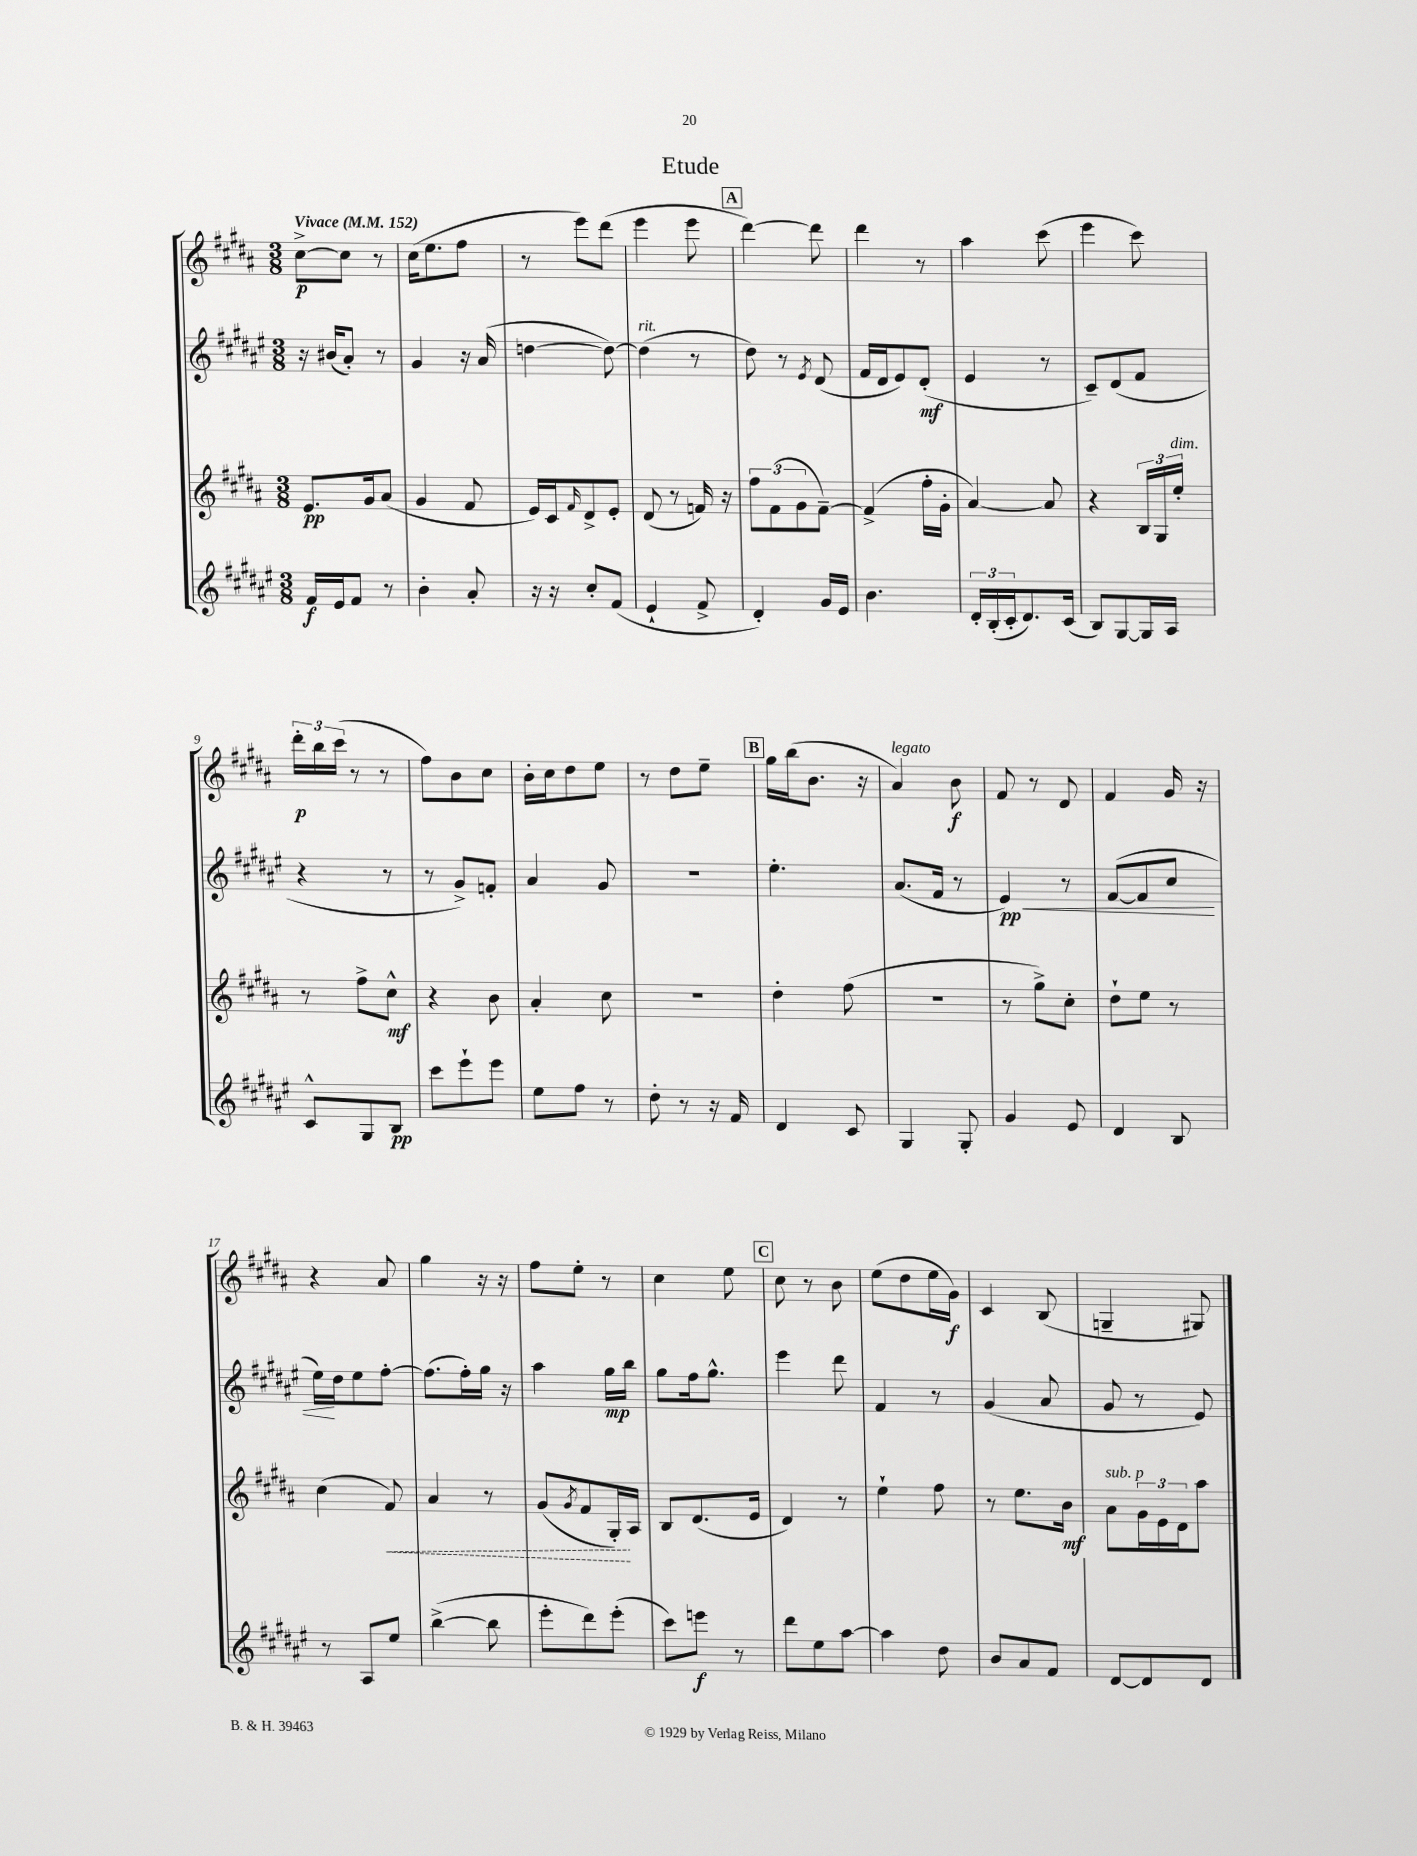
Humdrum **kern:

**kern	**kern	**kern	**kern
*staff4	*staff3	*staff2	*staff1
*clefG2	*clefG2	*clefG2	*clefG2
*k[f#c#g#d#a#e#]	*k[f#c#g#d#a#]	*k[f#c#g#d#a#e#]	*k[f#c#g#d#a#]
*M3/8	*M3/8	*M3/8	*M3/8
*MM152	*MM152	*MM152	*MM152
16f#	8.e	16r	[8cc#^
16e#	.	(16b#	.
8f#	.	8a#')	8cc#]
.	16g#	.	.
8r	(8a#	8r	8r
=	=	=	=
4b'	4g#	4g#	(16cc#
.	.	.	8.ee
8a#'	8f#	16r	8ff#
.	.	(16a#	.
=	=	=	=
16r	16e)	[4dd	8r
16r	16c#	.	.
.	16qqf#	.	.
8cc#'	8d#^	.	8eee)
(8f#	8e'	8dd_)	(8ddd#
=	=	=	=
4e#`	(8d#	(4dd]	4eee
.	8r	.	.
8f#^	16f)	8r	8eee
.	16r	.	.
=	=	=	=
4d#')	12ff#	8dd#)	[4ddd#)
.	(12f#	.	.
.	.	8r	.
.	12g#	.	.
.	.	8qe#	.
16g#	[8f#~)	(8d#	8ddd#]
16e#	.	.	.
=	=	=	=
4.b	(4f#^]	16f#	4ddd#
.	.	16d#	.
.	.	8e#)	.
.	16ff#'	(8d#'	8r
.	16g#'	.	.
=	=	=	=
24d#'	[4a#)	4e#	4aa#
(24B'	.	.	.
24c#'	.	.	.
8.d#)	.	.	.
.	8a#]	8r	(8ccc#
(16c#	.	.	.
=	=	=	=
8B)	4r	8c#~)	4eee
[8G#	.	(8d#	.
16G#]	24B	8f#	8ccc#)
.	24G#	.	.
16A#	.	.	.
.	24ee'	.	.
=	=	=	=
8c#^^	8r	4r	24ddd#'
.	.	.	24bb
.	.	.	(24ccc#
8G#	8ff#^	.	8r
8B	8cc#^^	8r	8r
=	=	=	=
8ccc#	4r	8r	8ff#)
8eee#`	.	8g#^)	8b
8eee#	8b	8f'	8cc#
=	=	=	=
8ee#	4a#'	4a#	16b'
.	.	.	16cc#
8ff#	.	.	8dd#
8r	8cc#	8g#	8ee
=	=	=	=
8dd#'	4.r	4.r	8r
8r	.	.	8dd#
16r	.	.	8ee~
16f#	.	.	.
=	=	=	=
4d#	4dd#'	4.ee#'	16gg#
.	.	.	(16bb
.	.	.	8.b
8c#	(8ff#	.	.
.	.	.	16r
=	=	=	=
4G#	4.r	(8.a#	4a#)
.	.	16f#	.
8G#'	.	8r	8b
=	=	=	=
4g#	8r	4e#)	8f#
.	8gg#^)	.	8r
8e#	8cc#'	8r	8d#
=	=	=	=
4d#	8dd#`	([8f#	4f#
.	8ee	8f#]	.
8B	8r	8cc#	16g#
.	.	.	16r
=	=	=	=
8r	(4cc#	16ee#)	4r
.	.	16dd#	.
8A#	.	8ee#	.
8ee#	8f#)	[8ff#'	8a#
=	=	=	=
([4bb^	4a#	(8.ff#]	4gg#
.	.	16ff#')	.
8bb]	8r	16gg#	16r
.	.	16r	16r
=	=	=	=
8eee#'	(8g#	4aa#	8ff#
.	8qg#	.	.
8ddd#)	8f#	.	8ee'
(8eee#'	16G#')	16gg#	8r
.	16A#	16bb	.
=	=	=	=
8ccc#)	8B	8gg#	4cc#
8eee	(8.d#	16ff#	.
.	.	8.gg#^^	.
8r	.	.	8ee
.	16e	.	.
=	=	=	=
8ddd#	4d#)	4eee#	8cc#
8ee#	.	.	8r
[8aa#	8r	8ddd#	8b
=	=	=	=
4aa#]	4ee`	4f#	(8ee
.	.	.	8dd#
8dd#	8ff#	8r	16ee
.	.	.	16g#)
=	=	=	=
8b	8r	(4g#	4c#
8a#	8.ee	.	.
8f#	.	8a#	(8B
.	16b	.	.
=	=	=	=
[8d#	8a#	8g#	4G~
8d#]	24g#	8r	.
.	24e	.	.
.	24d#	.	.
8d#	8aa#	8e#)	8G#)
==	==	==	==
*-	*-	*-	*-
